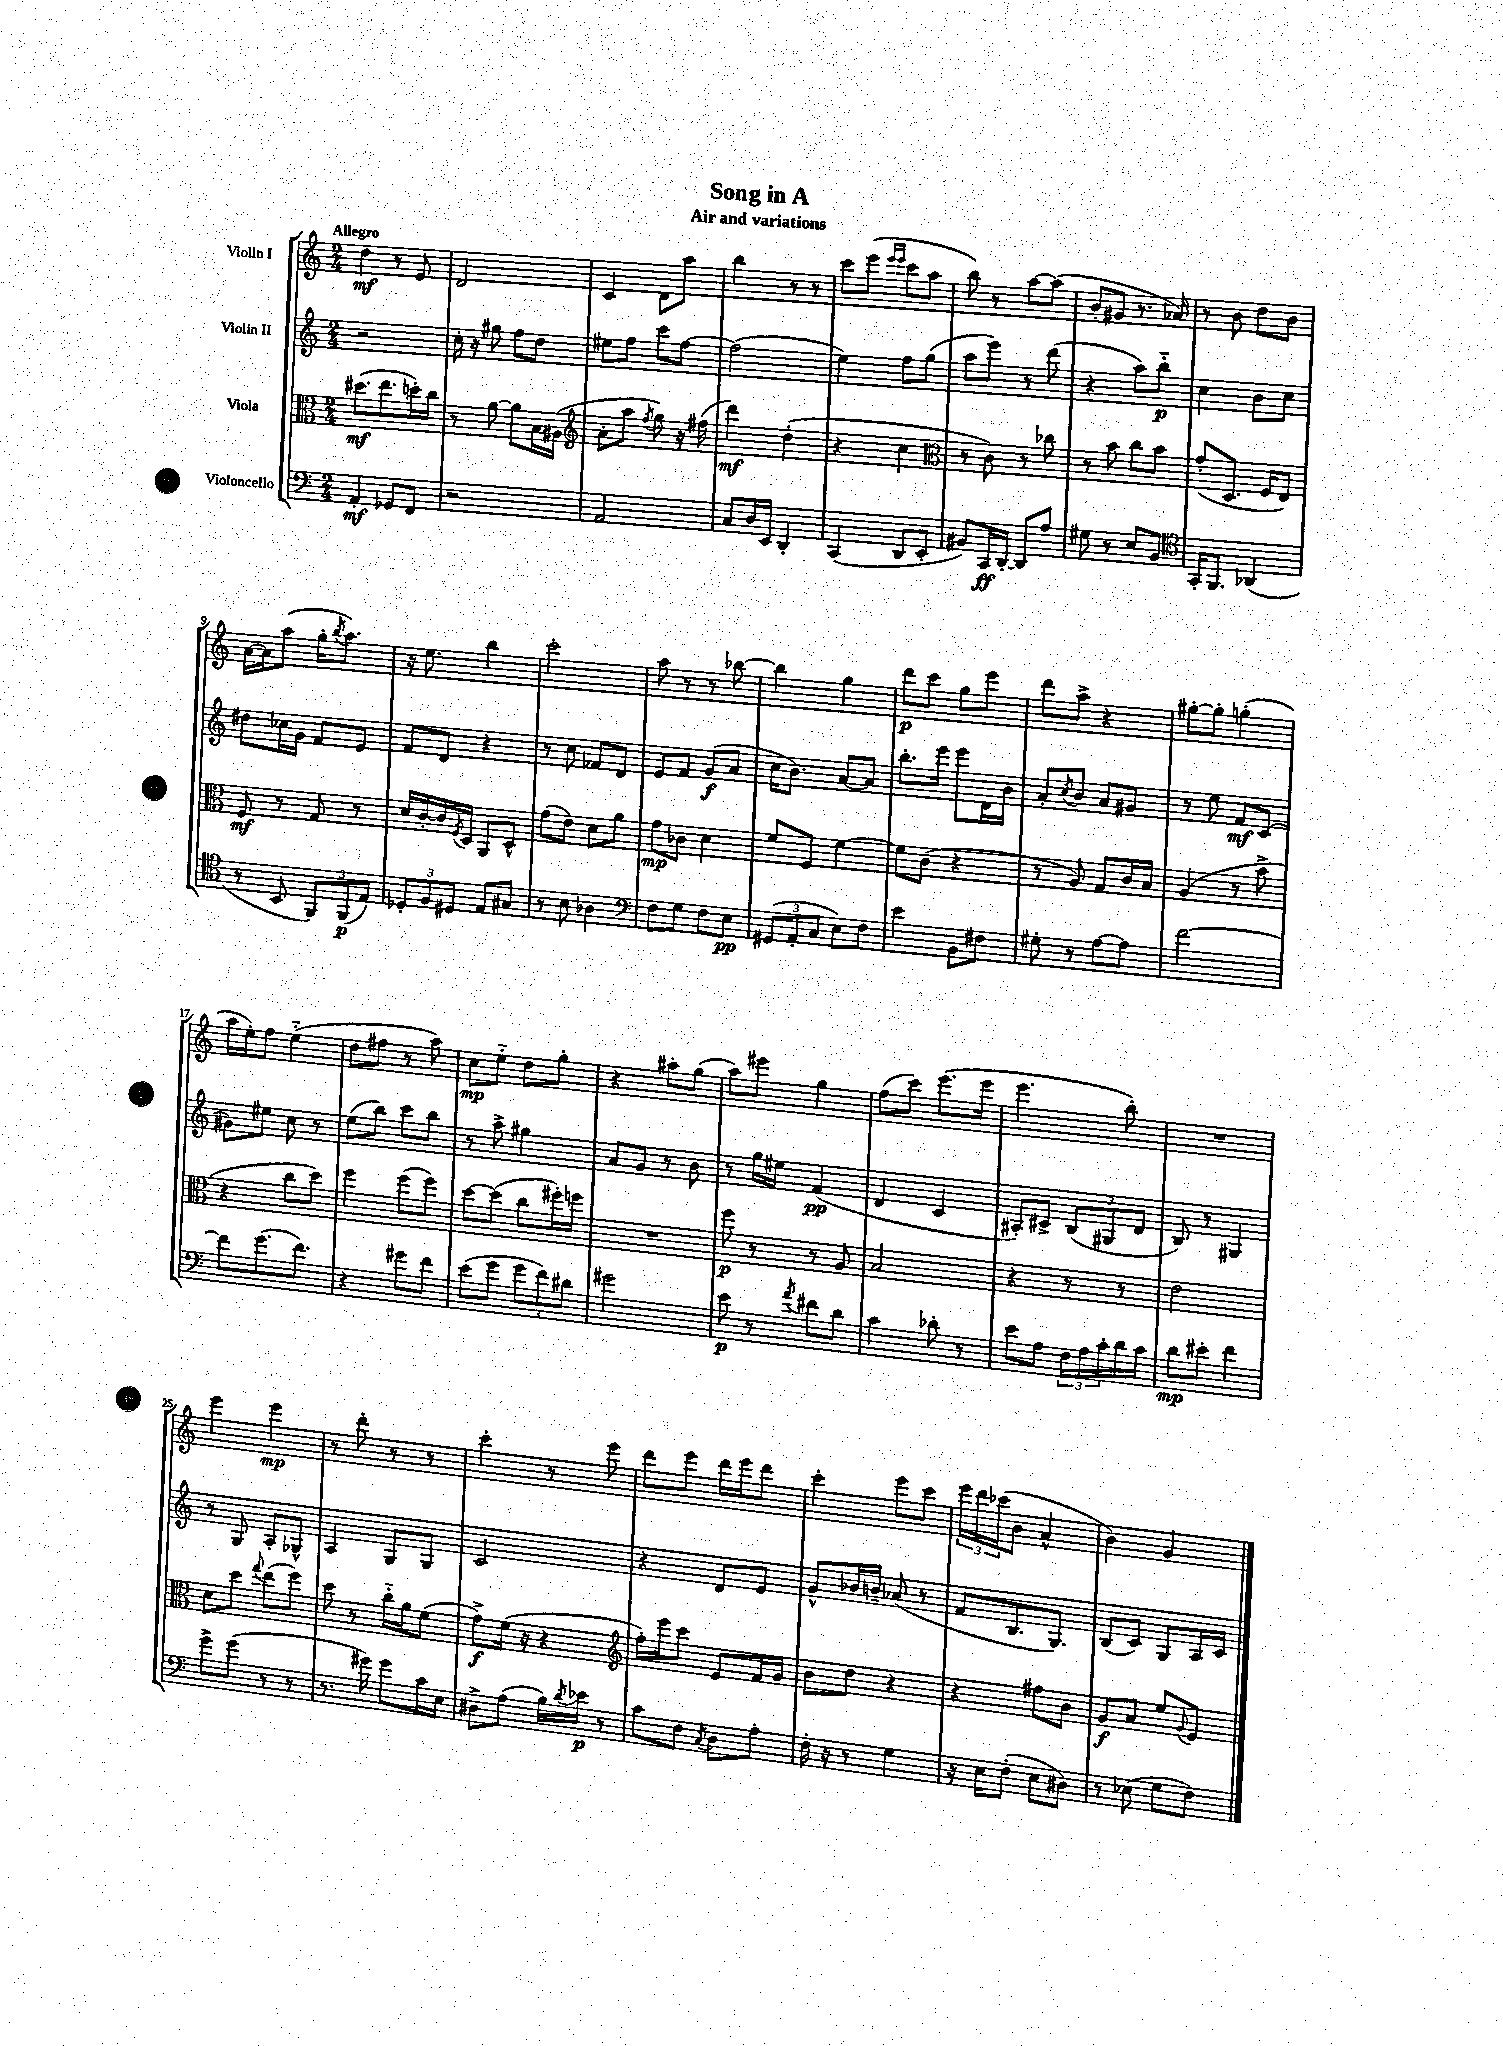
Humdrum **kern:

**kern	**dynam	**kern	**dynam	**kern	**dynam	**kern	**dynam
*part4	*part4	*part3	*part3	*part2	*part2	*part1	*part1
*staff4	*staff4	*staff3	*staff3	*staff2	*staff2	*staff1	*staff1
*I"Violoncello	*	*I"Viola	*	*I"Violin II	*	*I"Violin I	*
*clefF4	*	*clefC3	*	*clefG2	*	*clefG2	*
*k[]	*	*k[]	*	*k[]	*	*k[]	*
*M2/4	*	*M2/4	*	*M2/4	*	*M2/4	*
=1	=1	=1	=1	=1	=1	=1	=1
!	!	!	!	!	!	!LO:TX:a:B:t=Allegro	!
4AA'/	mf	(8.dd#X\L	mf	2r	.	4dd\	mf
.	.	8.ee\	.	.	.	.	.
8GG-X/L	.	.	.	.	.	8r	.
8FF/J	.	16ddn'\L)	.	.	.	8e/	.
.	.	16cc\JJ	.	.	.	.	.
=2	=2	=2	=2	=2	=2	=2	=2
2r	.	8r	.	16cc'\	.	2d/	.
.	.	.	.	16r	.	.	.
.	.	[8a\	.	8gg#X\	.	.	.
.	.	8a\L]	.	8ff\L	.	.	.
.	.	16B\L	.	8dd\J	.	.	.
.	.	(16A#X\JJ	.	.	.	.	.
=3	=3	=3	=3	=3	=3	=3	=3
*	*	*clefG2	*	*	*	*	*
2AA/	.	8a'\L	.	8ee#X\L	.	4c/	.
.	.	8aa\J	.	8ff\J	.	.	.
.	.	8qff/	.	.	.	.	.
.	.	8gg\)	.	8ccc\L	.	8d\L	.
.	.	16r	.	[8ff\J	.	8aa\J	.
.	.	(16ff#X\	.	.	.	.	.
=4	=4	=4	=4	=4	=4	=4	=4
8C/L	.	4ddd\)	mf	(2ff\]	.	4bb\	.
16D/L	.	.	.	.	.	.	.
16EE/JJ	.	.	.	.	.	.	.
4DD'/	.	(4dd'\	.	.	.	8r	.
.	.	.	.	.	.	8r	.
=5	=5	=5	=5	=5	=5	=5	=5
(4CC/	.	4r	.	4ee\)	.	8ccc\L	.
.	.	.	.	.	.	(8eee\J	.
.	.	.	.	.	.	16qqeee/LL	.
.	.	.	.	.	.	16qqeee/JJ	.
8DD/L	.	4cc\	.	8ff\L	.	8ccc\L	.
8EE'/J	.	.	.	(8gg\J	.	8aa\J	.
=6	=6	=6	=6	=6	=6	=6	=6
*	*	*clefC3	*	*	*	*	*
8BB#X/L)	.	8r	.	8aa\L	.	8bb\)	.
16CC/L	ff	8c\)	.	8eee\J)	.	8r	.
[16DD'/JJ	.	.	.	.	.	.	.
8DD/L]	.	8r	.	8r	.	[8aa\L	.
8A/J	.	8cc-X\	.	(8ddd\	.	(8aa\J]	.
=7	=7	=7	=7	=7	=7	=7	=7
8G#X\	.	8r	.	4r	.	8b'/L	.
8r	.	8b\	.	.	.	8g#X/J	.
8E/L	.	8cc\L	.	8aa\L)	.	8.r	.
8BB/J	.	8b\J	.	8bb\J	p	.	.
.	.	.	.	.	.	16a-X/)	.
=8	=8	=8	=8	=8	=8	=8	=8
*clefC4	*	*	*	*	*	*	*
16GG'/KL	.	(8g'/L	.	4cc\	.	8r	.
8.FF/J	.	.	.	.	.	.	.
.	.	8.D/J	.	.	.	8b\	.
(4AA-X/	.	.	.	8b\L	.	8dd\L	.
.	.	16F/KL	.	.	.	.	.
.	.	8E/J)	.	8cc\J	.	8b\J	.
!!LO:LB:g=z
=9	=9	=9	=9	=9	=9	=9	=9
8r	.	8F/	mf	8dd#X\L	.	[16a\LL	.
.	.	.	.	.	.	16a\J]	.
8BB/	.	8r	.	16cc-X\L	.	(8aa\J	.
.	.	.	.	16g\JJ	.	.	.
12FF/L)	.	8G/	.	8f/L	.	16gg'\KL	.
.	.	.	.	.	.	8qbb/	.
.	.	.	.	.	.	8.aa\J)	.
(12FF/	p	.	.	.	.	.	.
.	.	8r	.	8e/J	.	.	.
12E/J)	.	.	.	.	.	.	.
=10	=10	=10	=10	=10	=10	=10	=10
12D-X'/L	.	16d/LL	.	8f/L	.	16r	.
.	.	[16c'/	.	.	.	8.ee\	.
12F/	.	.	.	.	.	.	.
.	.	16c/]	.	8d/J	.	.	.
12D#X/J	.	.	.	.	.	.	.
.	.	8qF/	.	.	.	.	.
.	.	16D/JJ	.	.	.	.	.
8E/L	.	8AA/L	.	4r	.	4bb\	.
8G#X/J	.	8D^^/J	.	.	.	.	.
=11	=11	=11	=11	=11	=11	=11	=11
8r	.	(8g\L	.	8r	.	2ccc'\	.
8B\	.	8e\J)	.	8cc\	.	.	.
4A-X\	.	8d\L	.	8f-X/L	.	.	.
.	.	8a\J	.	8d/J	.	.	.
=12	=12	=12	=12	=12	=12	=12	=12
*clefF4	*	*	*	*	*	*	*
8F\L	.	8g\L	mp	8e/L	.	8aa\	.
8G\J	.	8c-X\J	.	8f/J	.	8r	.
8F\L	.	4d\	.	(8g/L	f	8r	.
8E\J	pp	.	.	8a/J	.	[8bb-X\	.
=13	=13	=13	=13	=13	=13	=13	=13
(12GG#X/L	.	8f/L	.	16cc\KL	.	4bb-\]	.
.	.	.	.	8.b\J)	.	.	.
12AA'/	.	.	.	.	.	.	.
.	.	8F/J	.	.	.	.	.
12C/J	.	.	.	.	.	.	.
8E\L)	.	[4f\	.	[8a/L	.	4gg\	.
8F\J	.	.	.	8a/J]	.	.	.
=14	=14	=14	=14	=14	=14	=14	=14
4e\	.	8f\L]	.	8.bb'\L	.	8ddd\L	p
.	.	(8c\J	.	.	.	8ccc\J	.
.	.	.	.	16eee\Jk	.	.	.
8BB\L	.	4r	.	8eee\L	.	8gg\L	.
8F#X\J	.	.	.	16d\L	.	8eee\J	.
.	.	.	.	16b\JJ	.	.	.
=15	=15	=15	=15	=15	=15	=15	=15
8G#X'\	.	8r	.	8a'/L	.	8ddd\L	.
.	.	.	.	8qcc/	.	.	.
8r	.	8A/)	.	8b/J	.	8aa^\J	.
[8A\L	.	8G/L	.	8a/L	.	4r	.
8A\J]	.	16c/L	.	8g#X/J	.	.	.
.	.	16B/JJ	.	.	.	.	.
=16	=16	=16	=16	=16	=16	=16	=16
[2f\	.	(4A/	.	8r	.	[8gg#X'\L	.
.	.	.	.	8ee\	.	8gg#'\J]	.
.	.	8r	.	8f/L	mf	(4ggn'\	.
.	.	8b^\	.	(8c/J	.	.	.
!!LO:LB:g=z
=17	=17	=17	=17	=17	=17	=17	=17
8f\L]	.	4r	.	8g#X\L)	.	16aa\LL	.
.	.	.	.	.	.	16ee'\J)	.
(8.g\	.	.	.	8ee#X\J	.	8ff\J	.
.	.	8cc\L	.	8cc\	.	(4ee\	.
8.f\J)	.	.	.	.	.	.	.
.	.	8dd\J)	.	8r	.	.	.
=18	=18	=18	=18	=18	=18	=18	=18
4r	.	4ff\	.	(8ee\L	.	8dd\L	.
.	.	.	.	8bb\J)	.	8ff#X\J	.
8g#X\L	.	(8ff\L	.	8ccc\L	.	8r	.
8f\J	.	8ff\J)	.	8bb\J	.	8aa\)	.
=19	=19	=19	=19	=19	=19	=19	=19
(8e\L	.	[8dd\L	.	8r	.	8cc\L	mp
8g\J	.	(8dd\J]	.	8aa^\	.	8ee\J	.
12g\L	.	8cc\L	.	4gg#X\	.	8dd\L	.
12f\)	.	.	.	.	.	.	.
.	.	16ff#X'\L)	.	.	.	8gg'\J	.
12d#X\J	.	.	.	.	.	.	.
.	.	16ffn\JJ	.	.	.	.	.
=20	=20	=20	=20	=20	=20	=20	=20
2g#X\	.	2r	.	8a/L	.	4r	.
.	.	.	.	8g/J	.	.	.
.	.	.	.	8r	.	8aa#X'\L	.
.	.	.	.	8b\	.	(8gg\J	.
=21	=21	=21	=21	=21	=21	=21	=21
8e\	p	8ff\	p	8r	.	8aa\L)	.
8r	.	8r	.	16gg\LL	.	8eee#X\J	.
.	.	.	.	16ee#X\JJ	.	.	.
8qa/	.	.	.	.	.	.	.
8f#X\L	.	8r	.	(4f/	pp	4gg\	.
8d\J	.	8A/	.	.	.	.	.
=22	=22	=22	=22	=22	=22	=22	=22
4c\	.	2B/	.	4d/	.	(8ff\L	.
.	.	.	.	.	.	8ccc\J)	.
8d-X'\	.	.	.	4c/	.	(8.eee\L	.
8r	.	.	.	.	.	.	.
.	.	.	.	.	.	16eee\Jk	.
=23	=23	=23	=23	=23	=23	=23	=23
8e\L	.	4r	.	8A#X'/L)	.	4.eee\	.
8A\J	.	.	.	8c#X^/J	.	.	.
24F\LL	.	8r	.	(12B/L	.	.	.
24A\	.	.	.	.	.	.	.
24c'\	.	.	.	12G#X/	.	.	.
16d\	.	8r	.	.	.	8bb'\)	.
.	.	.	.	12d/J	.	.	.
16c\JJ	.	.	.	.	.	.	.
=24	=24	=24	=24	=24	=24	=24	=24
8d\L	mp	2e\	.	8B/)	.	2r	.
8e#X'\J	.	.	.	8r	.	.	.
4f\	.	.	.	4G#X/	.	.	.
!!LO:LB:g=z
=25	=25	=25	=25	=25	=25	=25	=25
8g^\L	.	8d\L	.	8r	.	4eee\	.
(8g\J	.	8dd\J	.	8G/	.	.	.
.	.	8qqgg/	.	.	.	.	.
8r	.	(8ee\L	.	8A'/L	.	4eee\	mp
8r	.	8ff\J)	.	8G-X^^/J	.	.	.
=26	=26	=26	=26	=26	=26	=26	=26
8.r	.	8dd\	.	4A/	.	8r	.
.	.	8r	.	.	.	8ddd'\	.
16g#X\)	.	.	.	.	.	.	.
8g#\L	.	16cc\LL	.	8G/L	.	8r	.
.	.	16a\J	.	.	.	.	.
16c\L	.	(8f\J	.	8G/J	.	8r	.
16E\JJ	.	.	.	.	.	.	.
=27	=27	=27	=27	=27	=27	=27	=27
8D#X^\L	.	8g^\L)	f	2c/	.	4ccc'\	.
(8A\J	.	(16f\Jk	.	.	.	.	.
.	.	16r	.	.	.	.	.
16B\LL)	.	4r	.	.	.	8r	.
8qd/	.	.	.	.	.	.	.
16e-X\JJ	p	.	.	.	.	.	.
8r	.	.	.	.	.	8eee\	.
=28	=28	=28	=28	=28	=28	=28	=28
*	*	*clefG2	*	*	*	*	*
8c\L	.	16ff'\LL)	.	4r	.	8ddd\L	.
.	.	16eee\J	.	.	.	.	.
8F\J	.	8ccc\J	.	.	.	8eee\J	.
8qC/	.	.	.	.	.	.	.
8D\L	.	8e/L	.	8d/L	.	16ddd\LL	.
.	.	.	.	.	.	16eee\J	.
8A'\J	.	16f/L	.	8e/J	.	8ddd\J	.
.	.	16g/JJ	.	.	.	.	.
=29	=29	=29	=29	=29	=29	=29	=29
16F'\	.	8b\L	.	8g^^/L	.	4ccc'\	.
16r	.	.	.	.	.	.	.
8r	.	8dd\J	.	16b-X/L	.	.	.
.	.	.	.	16bn~/JJ	.	.	.
4G\	.	4r	.	(8a-X/	.	8eee\L	.
.	.	.	.	8r	.	8ccc\J	.
=30	=30	=30	=30	=30	=30	=30	=30
16r	.	4r	.	8f/L	.	24eee\LL	.
.	.	.	.	.	.	24ddd\	.
16E\KL	.	.	.	.	.	.	.
.	.	.	.	.	.	(24ccc-X\J	.
(8F'\J	.	.	.	8.B/	.	8b\J	.
8E\L	.	8ff#X\L	.	.	.	4a^^/	.
.	.	.	.	8.G/J)	.	.	.
8D#X\J)	.	8b\J	.	.	.	.	.
=31	=31	=31	=31	=31	=31	=31	=31
8r	.	8g/L	f	(8B/L	.	4b\)	.
(8E-X\	.	8a/J	.	8c/J)	.	.	.
8G\L	.	8ee/L	.	8G/L	.	4g/	.
.	.	8qqg/	.	.	.	.	.
8F\J)	.	8e/J	.	16A/L	.	.	.
.	.	.	.	16c/JJ	.	.	.
==	==	==	==	==	==	==	==
*-	*-	*-	*-	*-	*-	*-	*-
